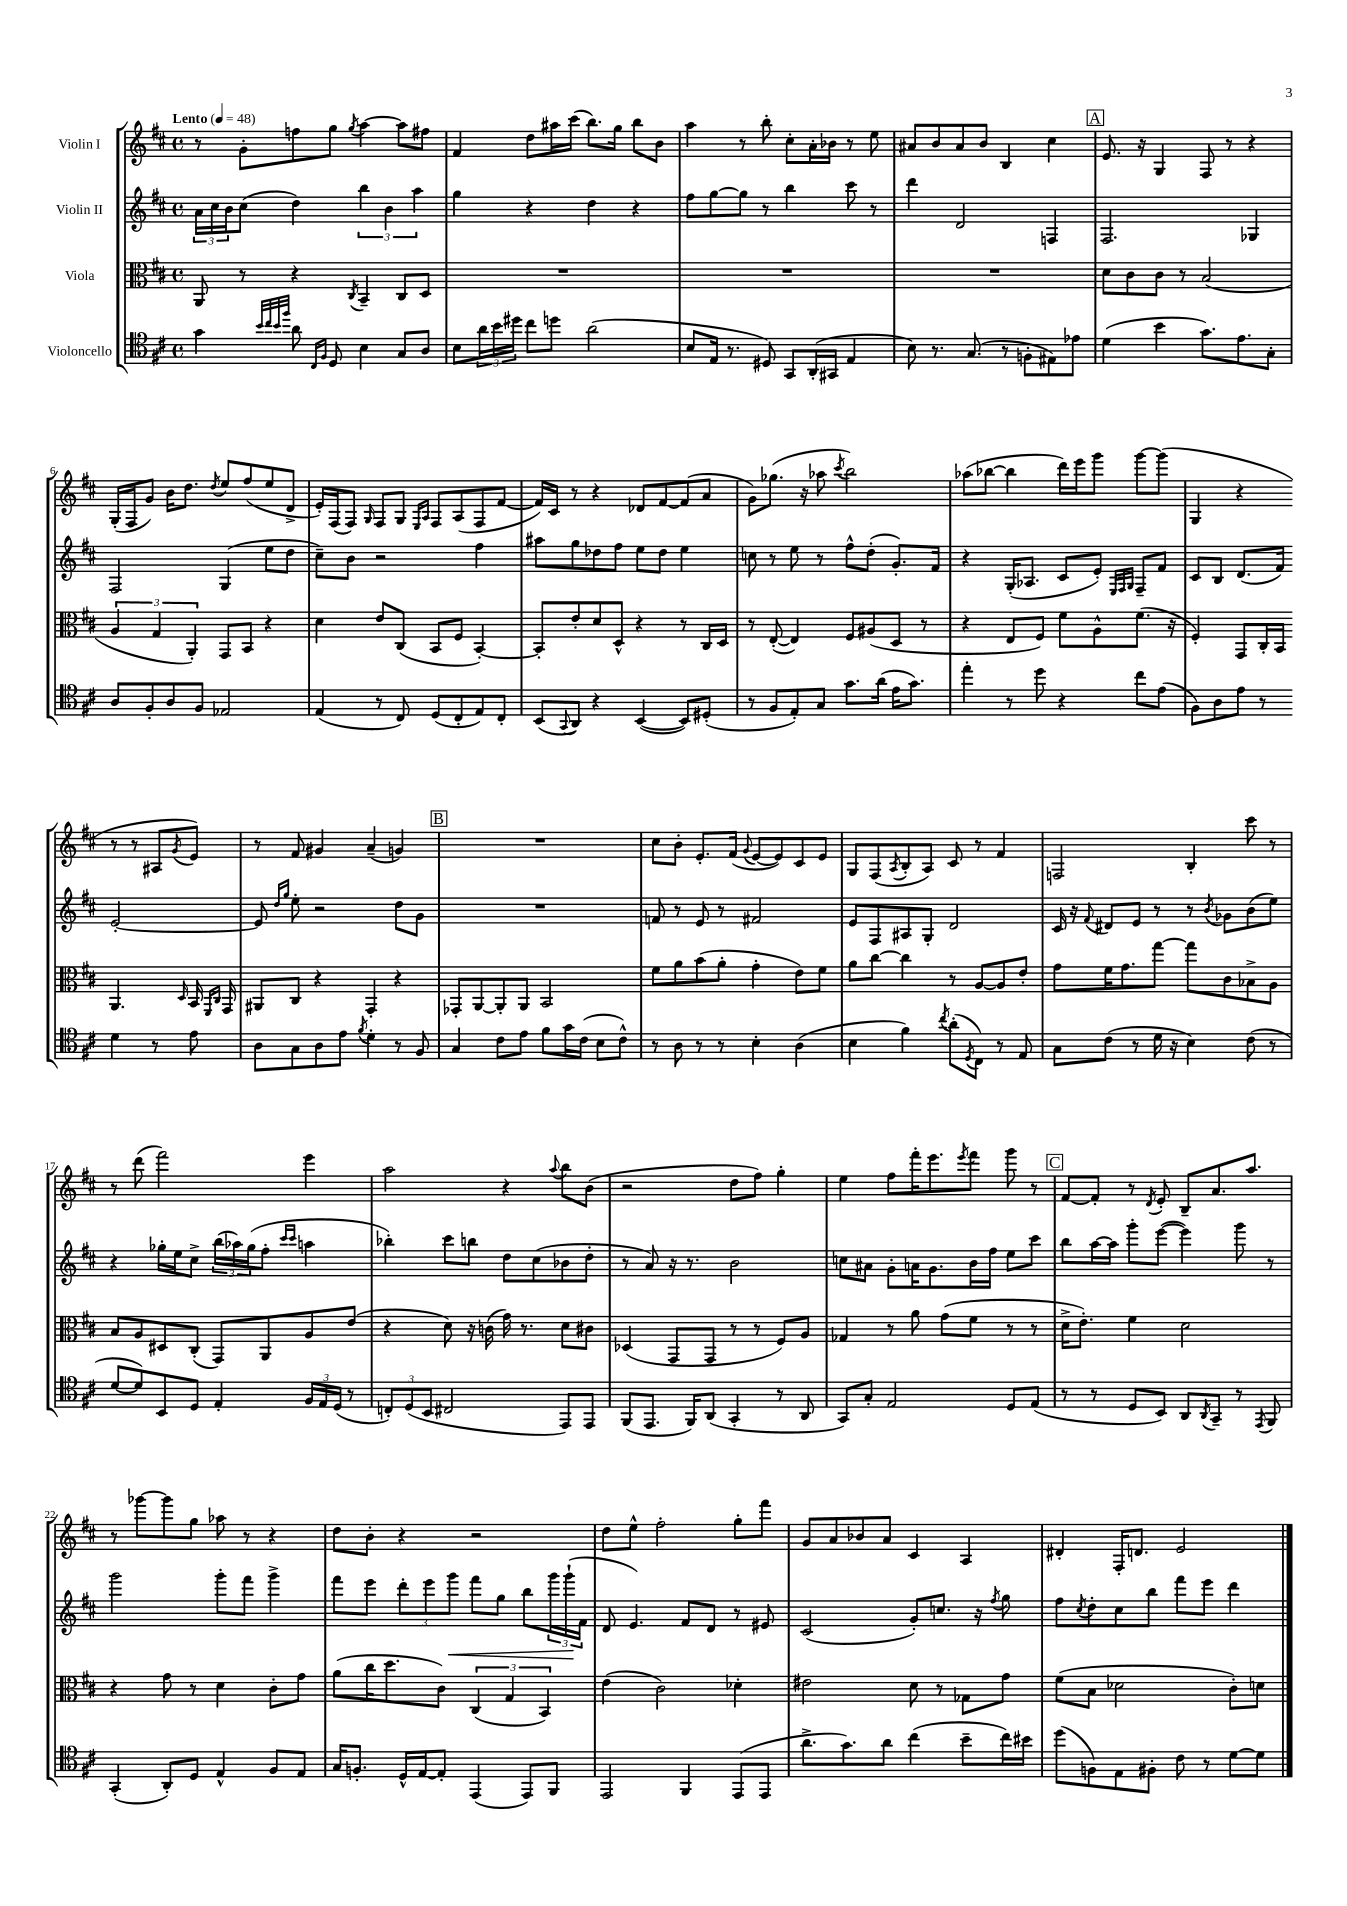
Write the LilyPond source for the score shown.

<<
\new StaffGroup <<
\new Staff = "s0" \with { instrumentName = "Violin I" } {
    \clef treble \key d \major \defaultTimeSignature \time 4/4 \tempo "Lento" 4 = 48
    r8 g'8-. f''8 g''8 \acciaccatura { g''8 } a''4~ a''8 fis''8 |
    fis'4 d''8 ais''16 cis'''16( b''8.) g''16 b''8 b'8 |
    a''4 r8 b''8-. cis''8-. a'16-. bes'16 r8 e''8 |
    ais'8 b'8 ais'8 b'8 b4 cis''4 |
    \mark \markup { \box "A" } e'8. r16 g4 fis8 r8 r4 |
    g16-.( fis16 g'8) b'16 d''8. \acciaccatura { d''8 } e''8 fis''8( e''8 d'8-> |
    e'16-.) fis16( fis8) \grace { g16 } fis8 g8 \grace { e16 a16 } fis8 a8( fis8 fis'8~ |
    fis'16) cis'16 r8 r4 des'8 fis'8~ fis'8( a'8 |
    g'8) ges''8.( r16 aes''8 \acciaccatura { cis'''8 } b''2) |
    aes''8( bes''8~ bes''4 d'''16) e'''16 g'''8 g'''8~ g'''8( |
    g4 r4 r8 r8 ais8 \acciaccatura { g'8 } e'8) |
    r8 fis'8 gis'4 a'4--( g'4) |
    \mark \markup { \box "B" } R1 |
    cis''8 b'8-. e'8.-. fis'16( \appoggiatura { g'8 } e'8~ e'8) cis'8 e'8 |
    g8 fis8( \acciaccatura { a8 } b8-. a8) cis'8 r8 fis'4 |
    f2 b4-. cis'''8 r8 |
    r8 d'''8( fis'''2) e'''4 |
    a''2 r4 \appoggiatura { a''8 } b''8 b'8( |
    r2 d''8 fis''8) g''4-. |
    e''4 fis''8 fis'''16-. e'''8. \acciaccatura { e'''8 } fis'''8 g'''8 r8 |
    \mark \markup { \box "C" } fis'8~ fis'8-. r8 \acciaccatura { d'8 } e'8-. b8-- a'8. a''8. |
    r8 ges'''8~ ges'''8 g''8 aes''8 r8 r4 |
    d''8 b'8-. r4 r2 |
    d''8 e''8-^ fis''2-. g''8-. fis'''8 |
    g'8 a'8 bes'8 a'8 cis'4 a4 |
    dis'4-. fis16-. d'8. e'2 \bar "|." |
}
\new Staff = "s1" \with { instrumentName = "Violin II" } {
    \clef treble \key d \major \defaultTimeSignature \time 4/4
    \tuplet 3/2 { a'16 cis''16 b'16 } cis''8( d''4) \tuplet 3/2 { b''4 b'4 a''4 } |
    g''4 r4 d''4 r4 |
    fis''8 g''8~ g''8 r8 b''4 cis'''8 r8 |
    d'''4 d'2 f4 |
    \mark \markup { \box "A" } fis2. ges4 |
    fis2 g4( e''8 d''8 |
    cis''8--) b'8 r2 fis''4 |
    ais''8 g''8 des''8 fis''8 e''8 des''8 e''4 |
    c''8 r8 e''8 r8 fis''8-^ d''8-.( g'8.-.) fis'16 |
    r4 g16-.( aes8. cis'8 e'8-.) \grace { e32 fis32 g32 } fis8-- fis'8 |
    cis'8 b8 d'8.( fis'16) e'2~-. |
    e'8 \grace { d''16 g''16 } e''8-. r2 d''8 g'8 |
    \mark \markup { \box "B" } R1 |
    f'8 r8 e'8 r8 fis'2 |
    e'8 fis8 ais8 g8-. d'2 |
    cis'16 r16 \appoggiatura { fis'8 } dis'8 e'8 r8 r8 \acciaccatura { b'8 } ges'8 b'8( e''8) |
    r4 ges''16-. e''16 cis''8-> \tuplet 3/2 { b''16( aes''16) ges''16( } fis''8-. \grace { cis'''16 cis'''16 } a''4 |
    bes''4-.) cis'''8 b''8 d''8 cis''8( bes'8 d''8-. |
    r8 a'8) r16 r8. b'2 |
    c''8 ais'8 g'8-. a'16 g'8. b'16 fis''16 e''8 cis'''8 |
    \mark \markup { \box "C" } b''8 a''16~ a''16 g'''8-. e'''8~( e'''4) g'''8 r8 |
    g'''2 g'''8-. fis'''8 g'''4-> |
    fis'''8 e'''8 \tuplet 3/2 { d'''8-. e'''8 g'''8\< } fis'''8 g''8 b''8 \tuplet 3/2 { g'''16 g'''16-!\!( fis'16 } |
    d'8 e'4.) fis'8 d'8 r8 eis'8 |
    cis'2( g'8-.) c''8. r16 \acciaccatura { fis''8 } g''8 |
    fis''8 \acciaccatura { cis''8 } d''8-. cis''8 b''8 fis'''8 e'''8 d'''4 \bar "|." |
}
\new Staff = "s2" \with { instrumentName = "Viola" } {
    \clef alto \key d \major \defaultTimeSignature \time 4/4
    a,8 r8 r4 \acciaccatura { cis8 } b,4-- cis8 d8 |
    R1 |
    R1 |
    R1 |
    \mark \markup { \box "A" } d'8 cis'8 cis'8 r8 b2( |
    \tuplet 3/2 { a4 g4 a,4-.) } g,8 b,8 r4 |
    d'4 e'8 cis8( b,8 fis8 b,4~-.) |
    b,8-. e'8-. d'8 d8-^ r4 r8 cis16 d16 |
    r8 e8~-.( e4) fis8 ais8( d8 r8 |
    r4 e8 fis8) fis'8 a8-^ fis'8.( r16 |
    fis4-.) g,8 cis16-. b,16 a,4. \grace { d16 } b,16 \grace { fis,16 cis16 } g,16 |
    ais,8 cis8 r4 g,4-. r4 |
    \mark \markup { \box "B" } ges,8-. a,8~ a,8-. a,8 b,2 |
    fis'8 a'8 b'8( a'8-. g'4-. e'8) fis'8 |
    a'8 cis''8~ cis''4 r8 a8~ a8 e'8-. |
    g'8 fis'16 g'8. g''8~ g''8 cis'8 bes8-> a8 |
    b8 a8 dis8 cis8-.( g,8) a,8 a8 e'8( |
    r4 d'8) r16 c'16( g'16) r8. d'8 cis'8 |
    des4( g,8 g,8 r8 r8 fis8) a8 |
    ges4 r8 a'8 g'8( fis'8 r8 r8 |
    \mark \markup { \box "C" } d'16-> e'8.-.) fis'4 d'2 |
    r4 g'8 r8 d'4 cis'8-. g'8 |
    a'8( cis''16 d''8. cis'8) \tuplet 3/2 { cis4( g4 b,4) } |
    e'4( cis'2) des'4-. |
    eis'2 d'8 r8 ges8 g'8 |
    fis'8( b8 des'2 cis'8-.) d'8 \bar "|." |
}
\new Staff = "s3" \with { instrumentName = "Violoncello" } {
    \clef tenor \key d \major \defaultTimeSignature \time 4/4
    g'4 \grace { b'32 cis''32 b'32 fis''32 } a'8 \grace { cis16 fis16 } d8 b4 g8 a8 |
    b8 \tuplet 3/2 { a'16 b'16 dis''16 } cis''8 d''8 a'2( |
    b8 e16 r8. dis8) g,8 a,16-.( gis,16 e4 |
    b8) r8. g8.( r8 f8-. eis8) ees'8 |
    \mark \markup { \box "A" } d'4( b'4 g'8.) e'8. g8-. |
    a8 fis8-. a8 fis8 ees2 |
    e4( r8 cis8) d8( cis8-. e8) cis8-. |
    b,8( \appoggiatura { g,8 } a,8) r4 b,4~( b,8) dis8-.( |
    r8 fis8 e8-.) g8 g'8. a'16( e'16 g'8.) |
    e''4-. r8 d''8 r4 cis''8 e'8( |
    fis8) a8 e'8 r8 d'4 r8 e'8 |
    a8 g8 a8 e'8 \acciaccatura { fis'8 } d'4-. r8 fis8 |
    \mark \markup { \box "B" } g4 cis'8 e'8 fis'8 g'16 cis'16( b8 cis'8-^) |
    r8 a8 r8 r8 b4-. a4( |
    b4 fis'4) \acciaccatura { cis''8 } a'8-.( \acciaccatura { d8 } cis8) r8 e8 |
    g8 cis'8( r8 d'16 r16 b4) cis'8( r8 |
    d'8~ d'8) b,8 d8 e4-. \tuplet 3/2 { fis16 e16 d16( } r8 |
    \tuplet 3/2 { c8-.) d8( b,8 } cis2 e,8) e,8 |
    fis,8( e,8. fis,16) a,8( g,4-. r8 a,8 |
    g,8) g8-. e2 d8 e8( |
    \mark \markup { \box "C" } r8 r8 d8 b,8) a,8 \acciaccatura { a,8 } g,8-- r8 \acciaccatura { e,8 } fis,8 |
    g,4-.( a,8-.) d8 e4-^ fis8 e8 |
    g16 f8.-. d16-^ e16~ e8-. e,4( e,8) fis,8 |
    e,2 fis,4 e,8( e,8 |
    a'8.-> g'8.) a'8 cis''4( b'8-- cis''16) bis'16 |
    d''8( f8) e8 fis8-. cis'8 r8 d'8~ d'8 \bar "|." |
}
>>
>>
